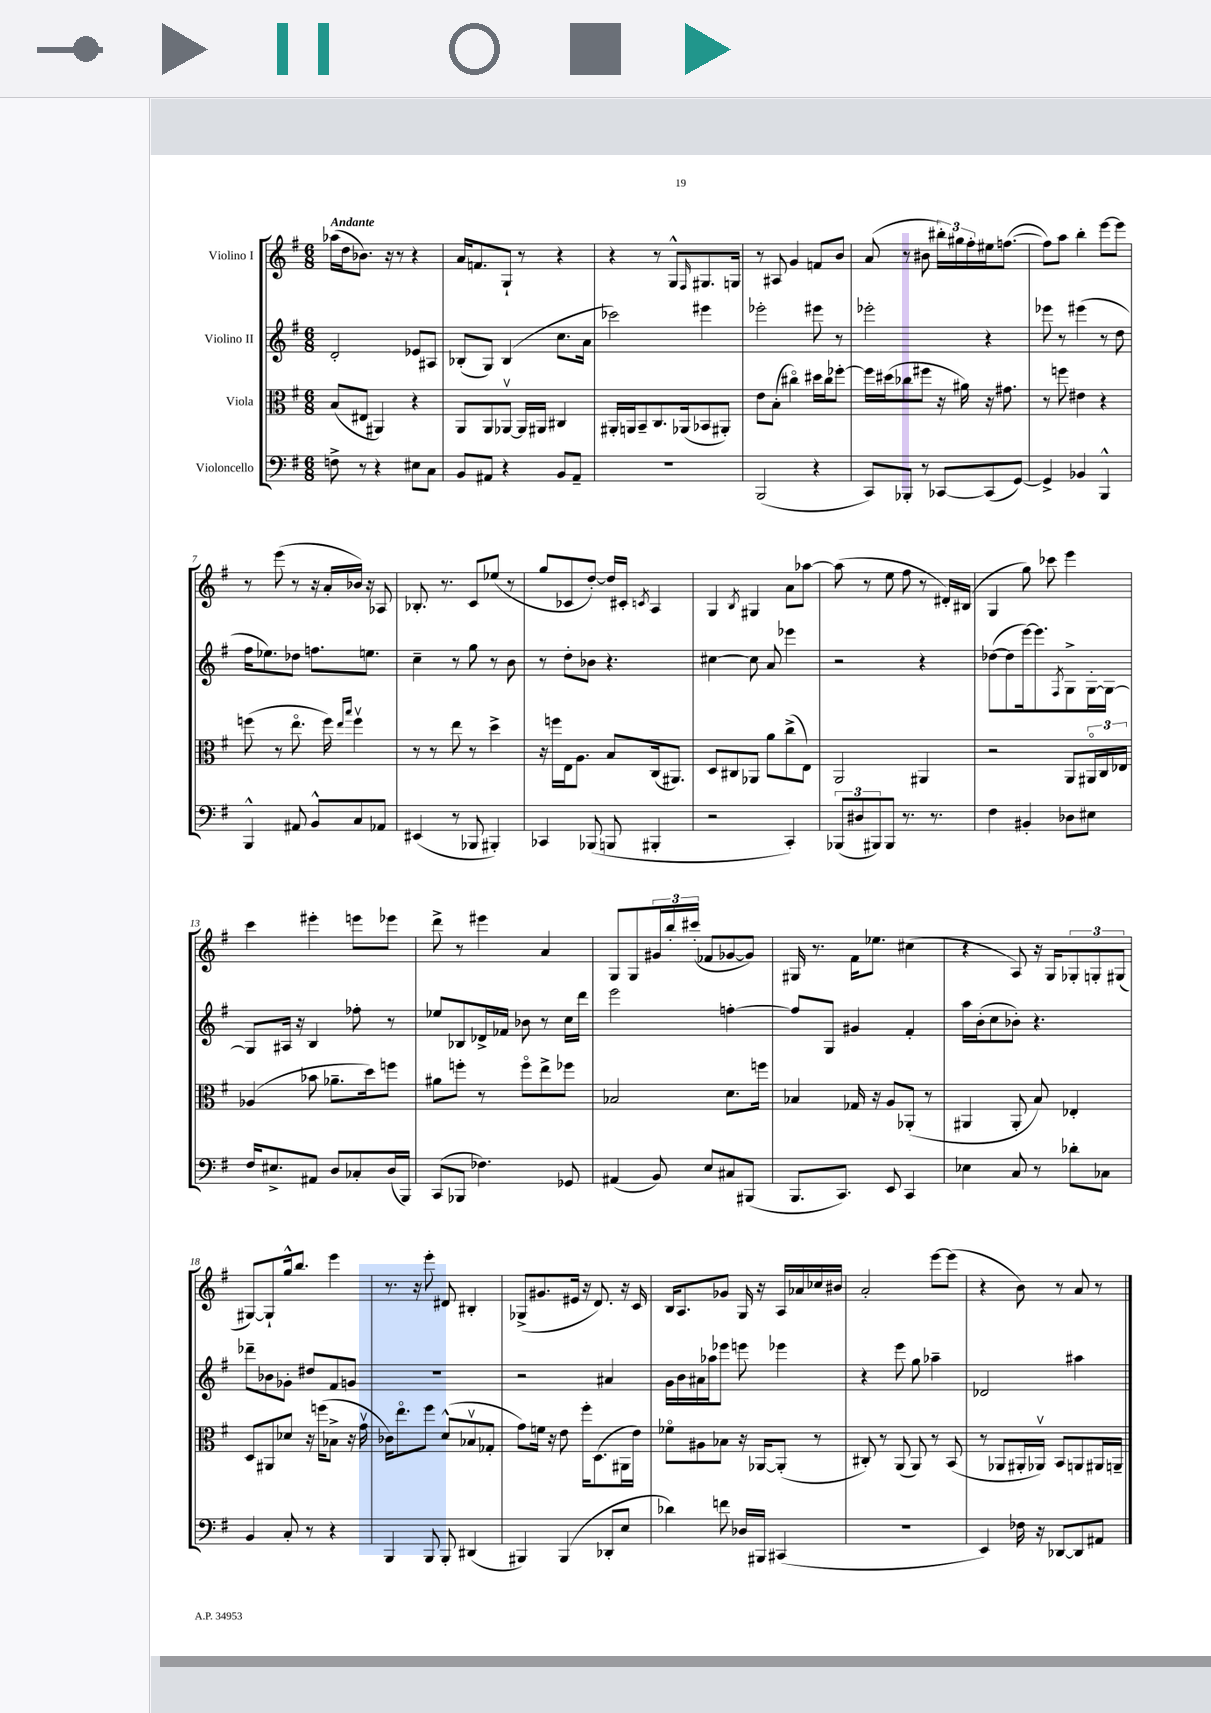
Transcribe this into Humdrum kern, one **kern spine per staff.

**kern	**kern	**kern	**kern
*part4	*part3	*part2	*part1
*staff4	*staff3	*staff2	*staff1
*I"Violoncello	*I"Viola	*I"Violino II	*I"Violino I
*clefF4	*clefC3	*clefG2	*clefG2
*k[f#]	*k[f#]	*k[f#]	*k[f#]
*M6/8	*M6/8	*M6/8	*M6/8
=1	=1	=1	=1
!	!	!	!LO:TX:a:B:t=Andante
8Fn^\	(8B/L	2d'/	(16aa-X\LL
.	.	.	16dd\J
8r	8E#X/J	.	8.b-X\J)
4r	4AA#X/)	.	.
.	.	.	16r
.	.	.	8r
8E#X\L	4r	8e-X/L	4r
8C\J	.	8A#X/J	.
=2	=2	=2	=2
8BB/L	8AA/L	(8B-X'/L	16a/KL
.	.	.	8.fn/
8AA#X/J	8AA/	8G/J)	.
4r	[8AA-Xv/J	(4B-/	8G`/J
.	16AA-/LL]	.	8r
.	16AA#X/JJ	.	.
8BB/L	4C#X/	8.cc\L	4r
8AA#~/J	.	.	.
.	.	16a\Jk	.
=3	=3	=3	=3
2.r	16AA#X'/LL	2ccc-X\)	4r
.	16AAn/J	.	.
.	8BB~/	.	.
.	8.C/	.	8r
.	.	.	8G^^/L
.	(16AA-X/k	.	.
.	.	.	16qqF#/
.	8BB-X/	4eee#X\	8.G#X/
.	8AA#X'/J)	.	.
.	.	.	16Gn/Jk
=4	=4	=4	=4
(2BBB/	8e\L	2eee-X'\	8r
.	(8B'\J	.	8A#X/
.	4cc#X\)	.	4g/
4r	16dd#X\LL	8eee#X\	8fn/L
.	16cc#\J	.	.
.	[8ff-X'\J	8r	8b/J
=5	=5	=5	=5
8CC/L)	16ff-\LL]	2eee-X'\	(8a/
.	(16dd#X\J	.	.
8BBB-X'/J	8cc-X\	.	8r
8r	8ff#X\J	.	8b#X\
[8CC-X/L	16r	.	24bb#X'\LL)
.	.	.	24gg#X\
.	16a#X\)	.	.
.	.	.	24ff#'\
(8CC-/]	16r	4r	16ee#X\J
.	8.g#X\	.	([8.ffn\J
[8GG/J)	.	.	.
=6	=6	=6	=6
4GG^/]	8r	8eee-X\	8ff\L])
.	8ffn\	8r	8aa\J
4BB-X/	4e#X\	(4eee#X\	4bb'\
4BBB^^/	4r	8r	[8eee\L
.	.	8dd\	8eee\J]
!!LO:LB:g=z
=7	=7	=7	=7
4BBB^^/	(8ffn\	16ff#\KL	8r
.	.	8.ee-X\)	.
.	8r	.	(8eee\
8AA#X/	8.ee\	8dd-X\J	8r
8BB^^/L	.	8.ffn\L	16r
.	16ff\)	.	16a'/LL
.	16qqee/LL	.	.
.	16qqbb/JJ	.	.
8C/	4ffv\	.	16b-X/JJ)
.	.	8.een\J	16r
8AA-X/J	.	.	8A-X/
=8	=8	=8	=8
(4EE#X/	8r	4cc~\	8.B-X'/
.	8r	.	.
.	.	.	8.r
8r	8ee\	8r	.
8BBB-X/	8r	8gg\	8c/L
4BBB#X'/)	4dd^\	8r	(8ee-X/J
.	.	8b\	8r
=9	=9	=9	=9
4CC-X/	16r	8r	8gg/L
.	16ffn\LL	.	.
.	16E\J	8dd'\L	8c-X/
.	8.A\J	.	.
(8BBB-X/	.	8b-X\J	[8dd'/J)
8BBBn/	8B/L	4.r	16dd/LL]
.	.	.	16c#X'/JJ
.	.	.	8qcn/
4BBB#X'/	(16C/k	.	4A/
.	8.AA#X/J)	.	.
=10	=10	=10	=10
2r	8D/L	[4cc#X\	4G/
.	8C#X/	.	.
.	.	.	8qB/
.	8AA-X/J	8cc#\]	4G#X/
.	8a\L	8a/	.
4CC'/)	(8cc^\	4eee-X\	8a\L
.	8E\J)	.	[8aa-X\J
=11	=11	=11	=11
(12BBB-X/L	2AA/	2r	(8aa-\]
12D#X/	.	.	.
.	.	.	8r
12BBB#X/)	.	.	.
8BBB#/J	.	.	8ee\
8.r	.	.	8ff#\
.	4AA#X/	4r	8r
8.r	.	.	.
.	.	.	16d#X'/LL)
.	.	.	(16B#X/JJ
=12	=12	=12	=12
4F#\	2r	([8dd-X\L	4G/
.	.	8dd-\]	.
4BB#X'/	.	[16eee\k)	8gg\)
.	.	8.eee\]	.
.	.	.	8ccc-X\
.	.	8qF#/	.
8D-X\L	8AA/L	8G^\	4eee\
8E#X\J	24AA#X/L	[16G'\L	.
.	24C/	.	.
.	.	16G\JJ_	.
.	24E-X/JJ	.	.
!!LO:LB:g=z
=13	=13	=13	=13
16F#/KL	(4A-X/	8G/L]	4ccc\
8.E#X^/	.	.	.
.	.	16A#X/Jk	.
.	.	16r	.
8AA#X/J	8b-X\	4B/	4eee#X'\
8D/L	8.a-X~\L	.	.
8C-X'/	.	8ff-X'\	8eeen\L
.	16dd\k)	.	.
(16D/L	8ffn\J	8r	8eee-X\J
16BBB/JJ)	.	.	.
=14	=14	=14	=14
(8CC/L	8a#X\L	8ee-X/L	8ddd^\
8BBB-X/J	8ffn'\J	8B-X/	8r
4.F-X\)	8r	16d-X^/L	4eee#X\
.	.	16f-X/JJ	.
.	8ff\L	8b-X\	.
.	8ee^\	8r	4a/
8GG-X/	8ff-X\J	16cc\LL	.
.	.	16ddd\JJ	.
=15	=15	=15	=15
(4AA#X/	2B-X/	2eee\	8G/L
.	.	.	8G/
8BB/)	.	.	24g#X/L
.	.	.	24bb'/
.	.	.	(24ccc#X'/JJ
8E/L	.	.	8f-X/L
8C#X/	8.d\L	[4ffn'\	[8g-X/
(8BBB#X/J	.	.	8g-/J])
.	16ffn\Jk	.	.
=16	=16	=16	=16
8.BBB/L	4B-X/	8ff/L]	16G#X/
.	.	.	8.r
.	.	8G/J	.
8.CC/J)	.	.	.
.	16G-X/	4g#X/	16f#\KL
.	16r	.	8.ee-X\J
8EE/	8A/L	.	.
4CC/	(8AA-X'/J	4f#'/	(4cc#X\
.	8r	.	.
=17	=17	=17	=17
4E-X\	4AA#X/	16aa\LL	4r
.	.	(16b'\J	.
.	.	8cc\	.
8C/	8AA#'/	8b-X'\J)	8A/)
8r	8B/)	4.r	16r
.	.	.	16G/KL
8d-X'\L	4E-X'/	.	12G-X'/
.	.	.	12Gn'/
8C-X\J	.	.	.
.	.	.	(12G#X/J
!!LO:LB:g=z
=18	=18	=18	=18
4BB/	8D/L	8ddd-X~\L	[8G#X/L)
.	8AA#X/	8b-X\	8G#`/]
8C'/	8d-X/J	8g-X'\J	16gg^^/k
.	.	.	8.bb/J
8r	16r	8dd#X/L	.
.	(16ffn\KL	.	.
4r	8B-X^\J	8f#/	4eee\
.	16r	8gn/J	.
.	16gv\	.	.
=19	=19	=19	=19
4BBB/	16c-X\KL)	2.r	8.r
.	8.ee\	.	.
.	.	.	16r
8BBB/	8ff#\J	.	8eee'\
8BBB'/	(8d^^/L	.	8d#X/
(4DD#X/	8B-Xv/	.	4B#X'/
.	8G-X'/J	.	.
=20	=20	=20	=20
4BBB#X/)	8g\L)	2r	(8G-X^/L
.	16fn\Jk	.	8.g#X/
.	16r	.	.
(4BBB#/	8e\	.	.
.	.	.	16e#X/Jk
.	16ff#'\KL	.	16r
.	(8.D\	.	8.d/)
8DD-X'/L	.	4a#X/	.
8E/J	16AA#X\L	.	16r
.	16e\JJ)	.	16c/
=21	=21	=21	=21
4d-X\)	8f-X\L	16g\LL	16B/KL
.	.	16b\	8.A/
.	8A#X\	16a#X\	.
.	.	16aa-X\J	.
8fn\	8B-X\J	8eee-X\J	8g-X/J
16D-X/LL	16r	8eeen\	16G/
16BBB#X/JJ	[16AA-X/KL	.	16r
(4CC#X/	(8AA-'/J]	4eee-X\	16A/LL
.	.	.	16a-X/
.	8r	.	16cc-X/
.	.	.	16b#X/JJ
=22	=22	=22	=22
2.r	8C#X'/)	4r	2a'/
.	8r	.	.
.	(8AA/	8eee\	.
.	8AA/)	8gg\	.
.	8r	4aa-X~\	[8eee\L
.	(8BB/	.	(8eee\J]
=23	=23	=23	=23
4EE/)	8r	2d-X/	4r
.	8AA-X/L	.	.
16F-X\	16AA#X'/L	.	8b\)
16r	16AA-Xv/JJ)	.	.
[8DD-X/L	8BB/L	.	8r
8DD-/]	8AAn/	4aa#X\	8a/
8AA#X/J	16AA#X/L	.	8r
.	16AAn~/JJ	.	.
==	==	==	==
*-	*-	*-	*-
